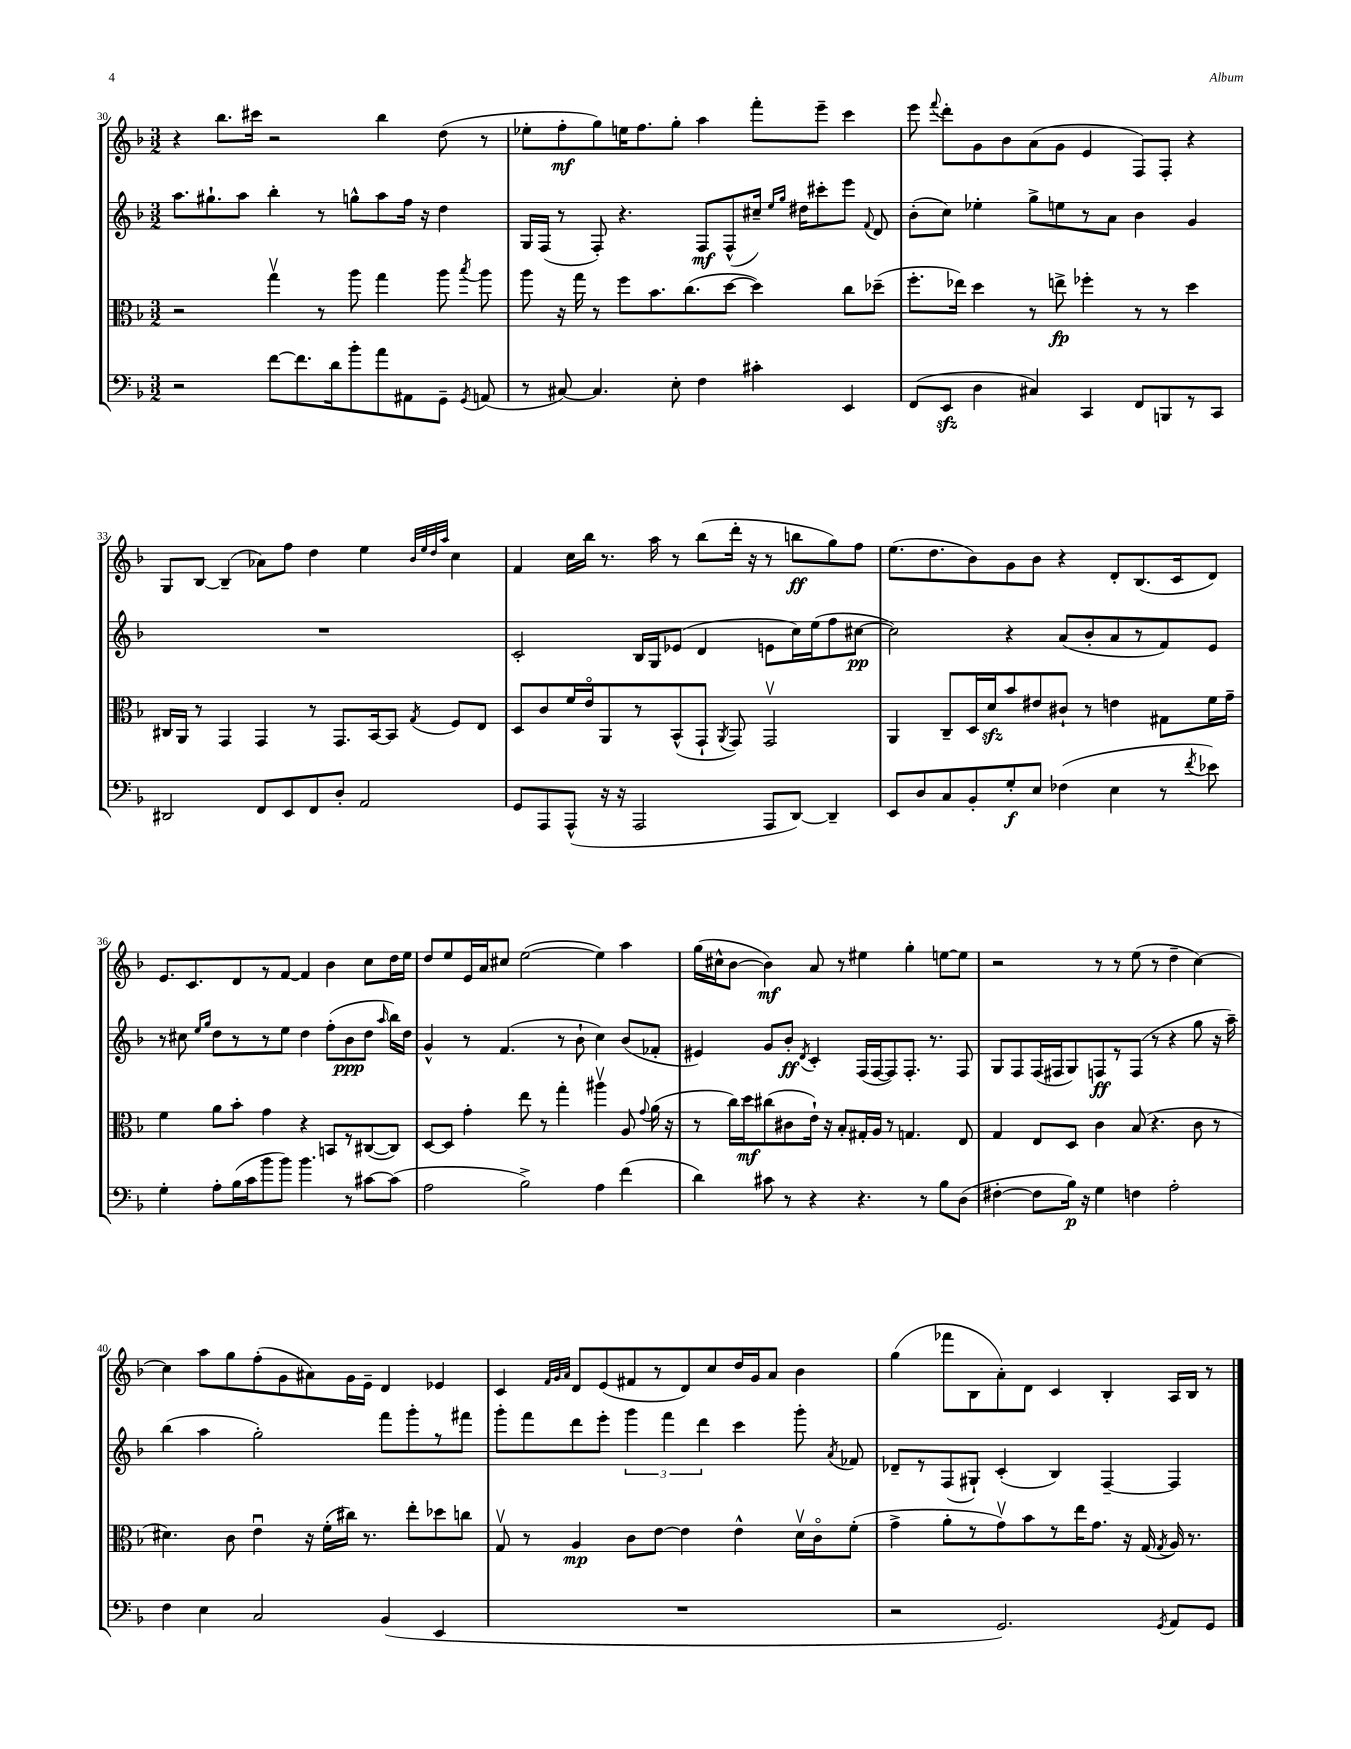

**kern	**kern	**kern	**kern
*staff4	*staff3	*staff2	*staff1
*clefF4	*clefC3	*clefG2	*clefG2
*k[b-]	*k[b-]	*k[b-]	*k[b-]
*M3/2	*M3/2	*M3/2	*M3/2
2r	2r	8.aa	4r
.	.	8.gg#`	.
.	.	.	8.bb-
.	.	8aa	.
.	.	.	16ccc#
[8f	4ggv	4bb-'	2r
8.f]	.	.	.
.	8r	8r	.
16d	.	.	.
8b-'	8aa	8gg^^	.
8a	4gg	8aa	4bb-
8AA#	.	16ff	.
.	.	16r	.
8GG~	8aa	4dd	(8dd
8qGG	8qbb-	.	.
(8AA	8aa	.	8r
=	=	=	=
8r	8aa	16G	8ee-'
.	.	(16F	.
[8C#)	16r	8r	8ff'
.	16gg	.	.
4.C#]	8r	8F')	8gg)
.	8ff	4.r	16ee
.	.	.	8.ff
.	8.b-	.	.
8E'	.	.	8gg'
.	(8.cc	.	.
4F	.	8F	4aa
.	[8dd	(8F^^	.
4c#'	4dd])	16cc#~)	8fff'
.	.	16qqee	.
.	.	16qqgg	.
.	.	16dd#	.
.	.	8ccc#'	8eee~
4EE	8cc	8eee	4ccc
.	.	8qqf	.
.	(8dd-~	8d	.
=	=	=	=
(8FF	8.ff'	(8b-'	8eee
.	.	.	8qqfff
8EE	.	8cc)	8ddd'
.	16ee-)	.	.
4D	4dd	4ee-'	8g
.	.	.	8b-
4C#)	8r	8gg^	(8a
.	8ee^	8ee	8g
4CC	4ff-'	8r	4e
.	.	8a	.
8FF	8r	4b-	8F)
8BBB	8r	.	8F'
8r	4dd	4g	4r
8CC	.	.	.
=	=	=	=
2DD#	16C#	1.r	8G
.	16AA	.	.
.	8r	.	[8B-
.	4GG	.	(4B-~]
8FF	4GG	.	8a-)
8EE	.	.	8ff
8FF	8r	.	4dd
8D'	8.GG	.	.
2AA	.	.	4ee
.	[16BB-	.	.
.	8BB-]	.	.
.	.	.	32qqb-
.	.	.	32qqee
.	.	.	32qqdd
.	8qG	.	32qqaa
.	8F	.	4cc
.	8E	.	.
=	=	=	=
8GG	8D	2c'	4f
8AAA	8c	.	.
(8AAA^^	16f	.	16cc
.	16eo	.	16bb-
16r	8AA	.	8.r
16r	.	.	.
2AAA	8r	16B-	.
.	.	16G	16aa
.	(8BB-^^	(8e-	8r
.	8GG`	4d	(8bb-
.	8qAA	.	.
.	8GG)	.	16ddd'
.	.	.	16r
8AAA	2GGv	8e	8r
[8DD)	.	16cc)	8bb
.	.	(16ee	.
4DD~]	.	8ff	8gg)
.	.	[8cc#	8ff
=	=	=	=
8EE	4AA	2cc#])	(8.ee
8D	.	.	.
.	.	.	8.dd
8C	8C~	.	.
8BB-'	16D	.	8b-)
.	16d	.	.
8G'	8b-	4r	8g
8E	8e#	.	8b-
(4F-	8c#`	(8a	4r
.	8r	8b-'	.
4E	4e	8a	8d'
.	.	8r	(8.B-
8r	8G#	8f)	.
.	.	.	16c
8qf	.	.	.
8e-)	16f	8e	8d)
.	16g~	.	.
=	=	=	=
4G'	4f	8r	8.e
.	.	8cc#	.
.	.	.	8.c
.	.	16qqee	.
.	.	16qqgg	.
8A'	8a	8dd	.
(16B-	8b-'	8r	8d
16c	.	.	.
8b-	4g	8r	8r
8b-)	.	8ee	[8f
4.b-	4r	4dd	4f]
.	8BB	(8ff'	4b-
8r	8r	8b-	.
[8c#	([8C#	8dd	8cc
.	.	16qqaa	.
(8c#]	8C#])	16bb-)	16dd
.	.	16dd	16ee
=	=	=	=
2A	[8D	4g^^	8dd
.	8D]	.	8ee
.	4g'	8r	16e
.	.	.	16a
.	.	(4.f	8cc#
2B-^)	8ee	.	([2ee
.	8r	.	.
.	4gg'	8r	.
.	.	8b-`	.
4A	4aa#v	4cc)	4ee])
(4f	8A	(8b-	4aa
.	8qqg	.	.
.	(16a	8f-'	.
.	16r	.	.
=	=	=	=
4d)	8r	4e#)	(16gg
.	.	.	16cc#^^
.	16cc)	.	[8b-
.	16dd	.	.
8c#	(8cc#	8g	4b-])
8r	8c#	8b-'	.
.	.	8qd	.
4r	16e`)	4c'	8a
.	16r	.	.
.	8B-'	.	8r
4.r	16G#'	(16F	4ee#
.	16A	[16F	.
.	8r	8F])	.
.	4.G	8.F'	4gg'
8r	.	.	.
.	.	8.r	.
8B-	.	.	[8ee
(8D	8E	8F	8ee]
=	=	=	=
[4F#'	4G	8G	2r
.	.	8F	.
8F#]	8E	(16F	.
.	.	16F#	.
16B-)	8D	8G)	.
16r	.	.	.
4G	4c	8F	8r
.	.	8r	8r
4F	(8B-	(8F	(8ee
.	4.r	8r	8r
2A'	.	4r	4dd~
.	8c	8gg	[4cc)
.	8r	16r	.
.	.	16aa~)	.
=	=	=	=
4F	4.d#)	(4bb-	4cc]
4E	.	4aa	8aa
.	8c	.	8gg
2C	4eu	2gg')	(8ff'
.	.	.	8g
.	16r	.	8a#)
.	(16f'	.	.
.	16cc#)	.	16g
.	8.r	.	16e~
(4BB-	.	8fff	4d
.	8ee'	8ggg'	.
4EE	8dd-	8r	4e-
.	8cc	8fff#	.
=	=	=	=
1.r	8Gv	8ggg'	4c
.	8r	8fff	.
.	.	.	32qqf
.	.	.	32qqg
.	.	.	32qqa
.	4A	8ddd	8d
.	.	8eee'	(8e
.	8c	6ggg	8f#
.	[8e	.	8r
.	.	6fff	.
.	4e]	.	8d)
.	.	6ddd	.
.	.	.	8cc
.	4e^^	4ccc	16dd
.	.	.	16g
.	.	.	8a
.	16dv	8ggg'	4b-
.	16co	.	.
.	.	8qa	.
.	(8f'	8f-	.
=	=	=	=
2r	4g^	8d-~	(4gg
.	.	8r	.
.	8a'	(8F	8fff-
.	8r	8G#`)	8B-
2.GG)	8gv)	(4c'	8a')
.	8b-	.	8d
.	8r	4B-)	4c
.	16ee	.	.
.	8.g	.	.
.	.	[4F~	4B-'
.	16r	.	.
.	(16G	.	.
8qGG	8qG	.	.
8AA	16A)	4F]	16A
.	8.r	.	16B-
8GG	.	.	8r
==	==	==	==
*-	*-	*-	*-
